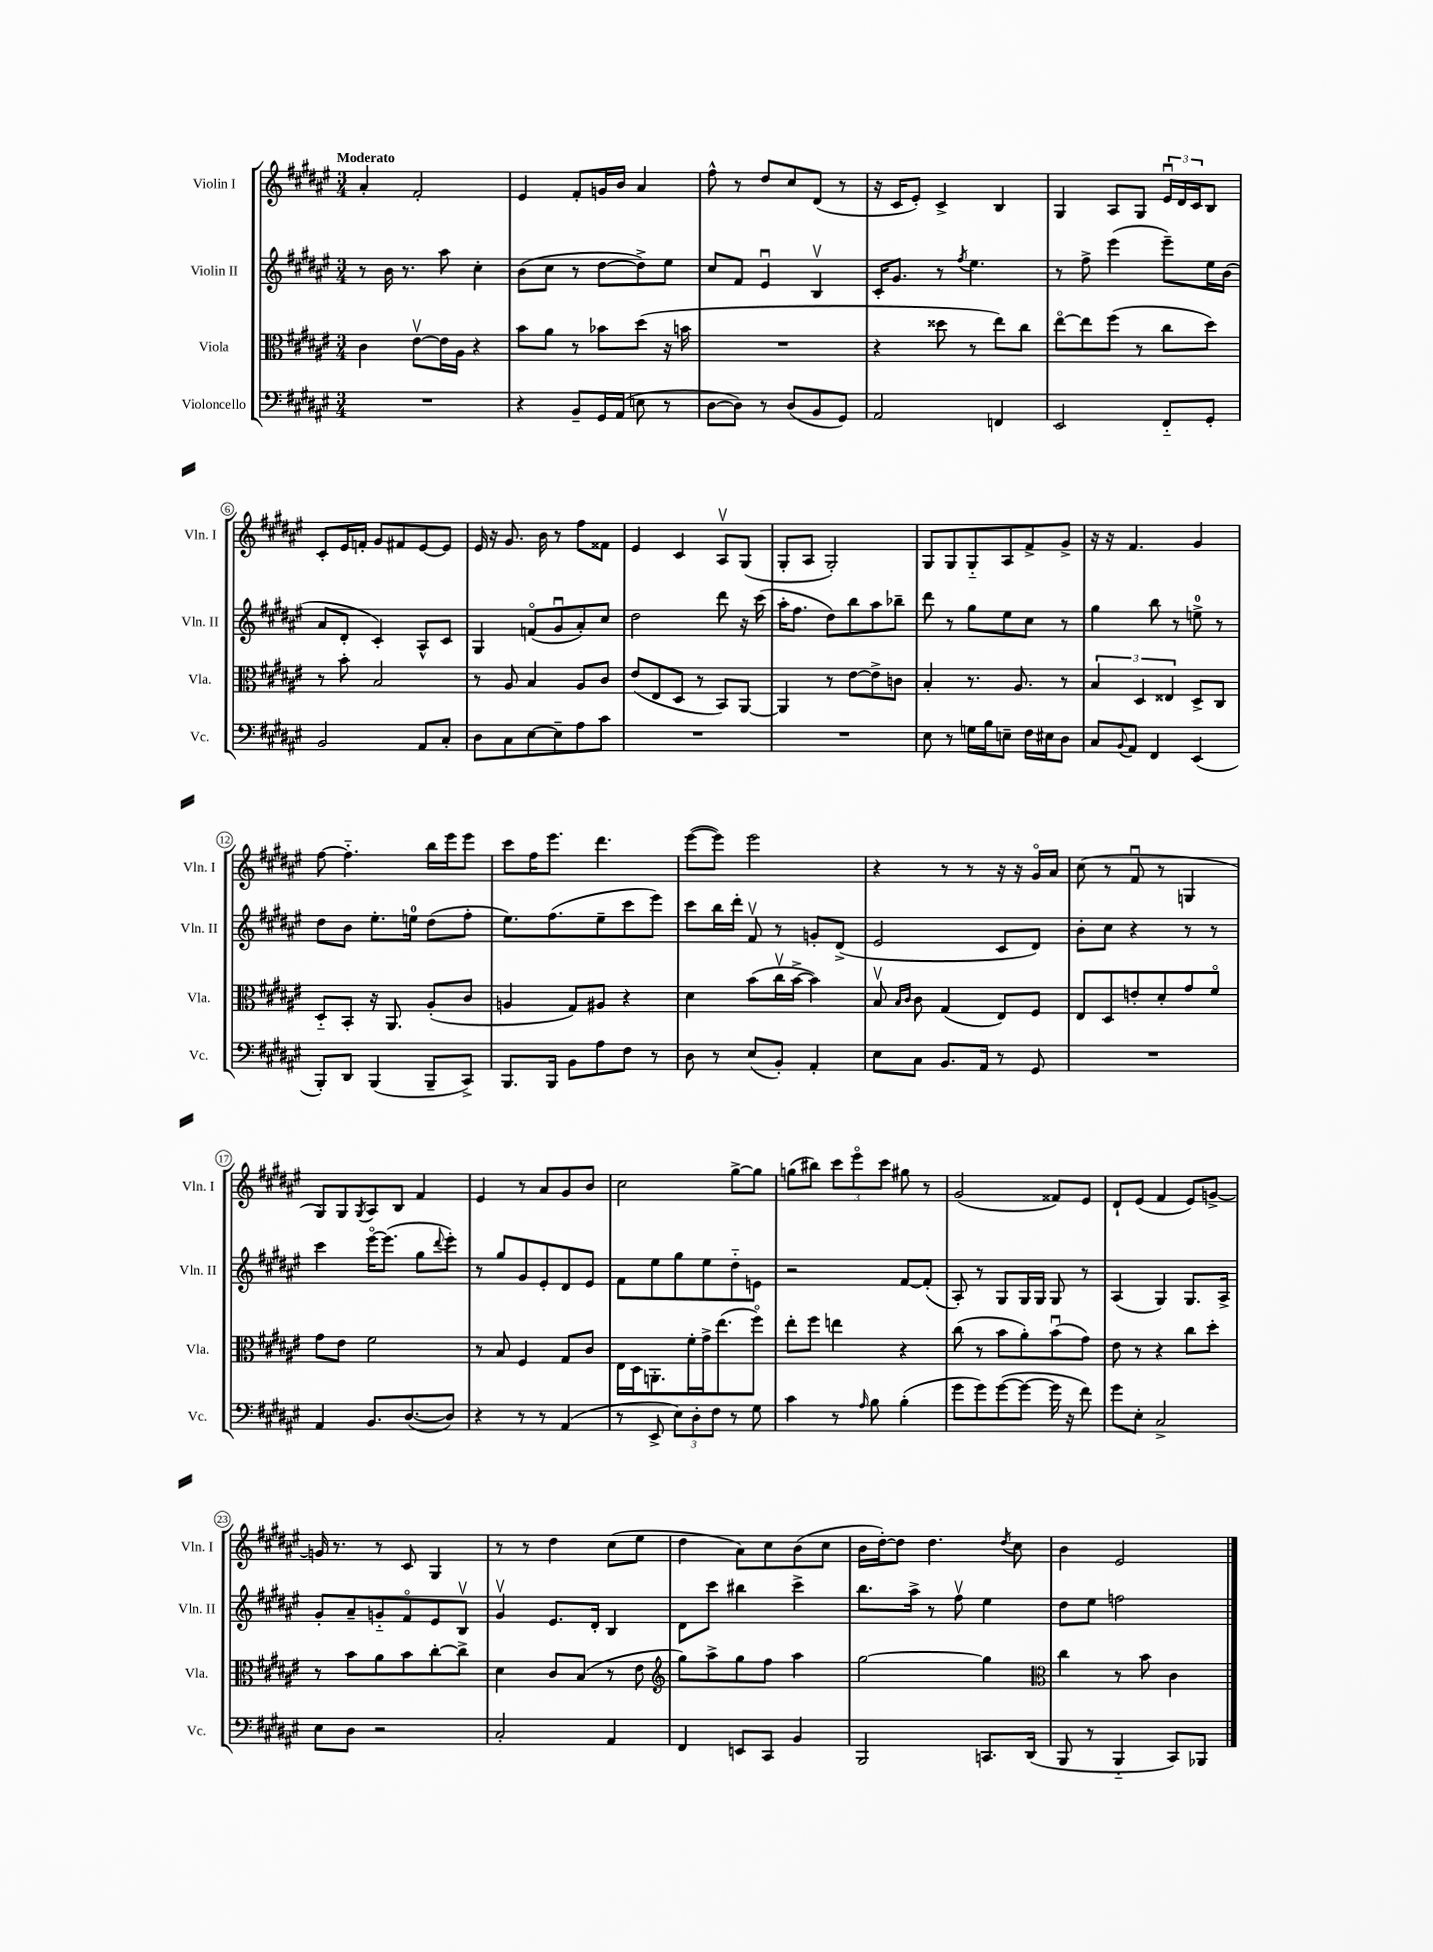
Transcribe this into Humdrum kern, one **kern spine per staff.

**kern	**kern	**kern	**kern
*part4	*part3	*part2	*part1
*staff4	*staff3	*staff2	*staff1
*I"Violoncello	*I"Viola	*I"Violin II	*I"Violin I
*I'Vc.	*I'Vla.	*I'Vln. II	*I'Vln. I
*clefF4	*clefC3	*clefG2	*clefG2
*k[f#c#g#d#a#e#]	*k[f#c#g#d#a#e#]	*k[f#c#g#d#a#e#]	*k[f#c#g#d#a#e#]
*M3/4	*M3/4	*M3/4	*M3/4
=1	=1	=1	=1
!	!	!	!LO:TX:a:B:t=Moderato
2.r	4c#\	8r	4a#'/
.	.	16b\	.
.	.	8.r	.
.	[8e#v\L	.	2f#'/
.	16e#\L]	8aa#\	.
.	16A#\JJ	.	.
.	4r	4cc#'\	.
=2	=2	=2	=2
4r	8b\L	(8b\L	4e#/
.	8a#\J	8cc#\J	.
8BB~/L	8r	8r	8f#'/L
16GG#/L	8b-X\L	[8dd#\L	16gn/L
(16AA#/JJ	.	.	16b/JJ
8En\	(8dd#\J	8dd#^\])	4a#/
8r	16r	8ee#\J	.
.	16bn\	.	.
=3	=3	=3	=3
[8D#\L	2.r	8cc#/L	8ff#^^\
8D#\J])	.	8f#/J	8r
8r	.	4e#u/	8dd#/L
(8D#/L	.	.	8cc#/
8BB/	.	4Bv/	(8d#/J
8GG#/J)	.	.	8r
=4	=4	=4	=4
2AA#/	4r	16c#'/KL	16r
.	.	8.g#/J	16c#/KL
.	.	.	8e#'/J)
.	8dd##X\	8r	4c#^/
.	.	8qff#/	.
.	8r	4.ee#\	.
4FFn/	8ee#\L)	.	4B/
.	8cc#\J	.	.
=5	=5	=5	=5
2EE#/	[8ee#\L	8r	4G#/
.	8ee#\]	8ff#^\	.
.	(8ff#\J	(4eee#\	8A#/L
.	8r	.	8G#/J
8FF#/L	8cc#\L	8eee#~\L)	24e#u/LL
.	.	.	24d#/
.	.	.	24c#/J
8GG#'/J	8dd#\J)	16ee#\L	8B/J
.	.	(16b\JJ	.
!!LO:LB:g=z
=6	=6	=6	=6
2BB/	8r	8a#/L	8c#'/L
.	8b'\	8d#'/J	16e#/L
.	.	.	16fn'/JJ
.	2B/	4c#'/)	8g#/L
.	.	.	8f#X/
8AA#/L	.	8A#^^/L	[8e#/
8C#'/J	.	8c#/J	8e#/J]
=7	=7	=7	=7
8D#\L	8r	4G#/	16e#/
.	.	.	16r
8C#\	8A#/	.	8.g#/
[8E#\	4B/	(8fn/L	.
.	.	.	16b\
8E#~\]	.	8g#u/	8r
8A#\	8A#/L	8a#'/)	8ff#\L
8c#\J	8c#/J	8cc#/J	8f##X\J
=8	=8	=8	=8
2.r	(8e#/L	2dd#\	4e#/
.	8E#/	.	.
.	8D#/J	.	4c#/
.	8r	.	.
.	8BB/L)	8ddd#\	8A#v/L
.	[8AA#/J	16r	(8G#/J
.	.	(16ccc#\	.
=9	=9	=9	=9
2.r	4AA#/]	16aa#'\KL	8G#'/L
.	.	8.ff#\J	.
.	.	.	8A#/J
.	8r	8dd#\L)	2G#'/)
.	[8e#\L	8bb\	.
.	8e#^\]	8aa#\	.
.	8cn\J	8bb-X~\J	.
=10	=10	=10	=10
8E#\	4B'/	8ddd#\	8G#/L
8r	.	8r	8G#/
16Gn\LL	8.r	8gg#\L	8G#/
16B\J	.	.	.
8En~\J	.	8ee#\	8A#/
.	8.A#/	.	.
16F#\LL	.	8cc#\J	8f#^/
16E#X\J	.	.	.
8D#\J	8r	8r	8g#^/J
=11	=11	=11	=11
8C#/L	6B/	4gg#\	16r
.	.	.	16r
8qqBB/	.	.	.
8AA#/J	.	.	4.f#/
.	6D#/	.	.
4FF#/	.	8bb\	.
.	6E##X/	.	.
.	.	8r	.
(4EE#/	8D#^/L	8een^\	4g#/
.	8C#/J	8r	.
!!LO:LB:g=z
=12	=12	=12	=12
8BBB'/L)	8D#/L	8dd#\L	[8ff#\
8DD#/J	8BB'/J	8b\J	4.ff#\]
(4BBB/	16r	8.ee#'\L	.
.	8.AA#/	.	.
.	.	16een\Jk	.
8BBB~/L	(8A#'/L	(8dd#\L	16bb\LL
.	.	.	16eee#\J
8CC#^/J)	8c#/J	8ff#'\J	8eee#\J
=13	=13	=13	=13
8.BBB/L	4An/	8.ee#\L)	8ccc#\L
.	.	.	16ff#\K
16BBB/Jk	.	(8.ff#\	8.eee#\J
8BB\L	8G#/L)	.	.
8A#\	8A#X/J	8ee#~\	4.ddd#\
8F#\J	4r	8ccc#\	.
8r	.	8eee#\J)	.
=14	=14	=14	=14
8D#\	4d#\	8ccc#\L	([8eee#\L
8r	.	16bb\L	8eee#\J])
.	.	16ddd#'\JJ	.
(8E#/L	(8b\L	8f#v/	2eee#\
8BB'/J)	16cc#v\L	8r	.
.	[16b^\JJ	.	.
4AA#'/	4b\])	8gn'/L	.
.	.	(8d#^/J	.
=15	=15	=15	=15
8E#\L	8Bv/	2e#/	4r
.	16qqB/LL	.	.
.	16qqc#/JJ	.	.
8C#\J	8c#\	.	.
8.BB/L	(4G#/	.	8r
.	.	.	8r
16AA#/Jk	.	.	.
8r	8E#/L)	8c#/L	16r
.	.	.	16r
8GG#/	8F#/J	8d#/J)	16g#/LL
.	.	.	16a#/JJ
=16	=16	=16	=16
2.r	8E#/L	8b'\L	(8cc#\
.	8D#/	8cc#\J	8r
.	8en'/	4r	8f#u/
.	8d#'/	.	8r
.	8g#/	8r	4Gn/
.	8f#/J	8r	.
!!LO:LB:g=z
=17	=17	=17	=17
4AA#/	8g#\L	4ccc#\	8G#/L)
.	8e#\J	.	8G#/
.	.	.	8qG#/
8.BB/L	2f#\	[16eee#\KL	8A#/
.	.	(8.eee#\J]	.
.	.	.	8B/J
([8.D#/	.	.	.
.	.	8gg#\L	4f#/
.	.	8qqddd#/	.
8D#/J])	.	8eee#'\J)	.
=18	=18	=18	=18
4r	8r	8r	4e#/
.	8B/	8gg#/L	.
8r	4F#/	8g#/	8r
8r	.	8e#'/	8a#/L
(4AA#/	8G#/L	8d#/	8g#/
.	8c#/J	8e#/J	8b/J
=19	=19	=19	=19
8r	16E#\LL	8f#\L	2cc#\
.	16D#\J	.	.
8EE#^/	8.AAn'\	8ee#\	.
12E#\L)	.	8gg#\	.
.	16f#'\L	.	.
12D#'\	.	.	.
.	16g#^\J	8ee#\	.
12F#\J	.	.	.
.	(8.ee#\	.	.
8r	.	8dd#\	[8gg#^\L
8G#\	8ff#\J)	8en\J	8gg#\J]
=20	=20	=20	=20
4c#\	8ee#'\L	2r	(8ggn\L
.	8ff#\J	.	8bb#X\J)
8r	4een\	.	12ccc#\L
.	.	.	12eee#\
16qqA#/	.	.	.
8B\	.	.	.
.	.	.	12ccc#\J
(4B'\	4r	[8f#/L	8gg#X\
.	.	(8f#'/J]	8r
=21	=21	=21	=21
8g#\L	(8cc#\	8A#'/)	(2g#/
8g#\)	8r	8r	.
([8g#\	8b\L	8G#/L	.
8g#\J_	8a#'\)	16G#/L	.
.	.	16G#/JJ	.
16g#\]	(8bu\	8G#/	8f##X/L)
16r	.	.	.
8f#\)	8g#\J)	8r	8e#/J
=22	=22	=22	=22
8g#\L	8e#\	(4A#/	8d#`/L
8E#'\J	8r	.	(8e#/J
2C#^/	4r	4G#/)	4f#/
.	8cc#\L	8.G#/L	8e#/L)
.	8dd#'\J	.	[8gn^/J
.	.	16A#^/Jk	.
!!LO:LB:g=z
=23	=23	=23	=23
8E#\L	8r	8g#'/L	16gn/]
.	.	.	8.r
8D#\J	8b\L	8a#~/	.
2r	8a#\	8gn/	8r
.	8b\	8f#/	8c#/
.	[8cc#'\	8e#/	4G#/
.	8cc#^\J]	8Bv/J	.
=24	=24	=24	=24
2C#'/	4d#\	4g#v/	8r
.	.	.	8r
.	8c#/L	8.e#/L	4dd#\
.	(8B/J	.	.
.	.	16d#'/Jk	.
4AA#/	8r	4B/	(8cc#\L
.	8e#\	.	8ee#\J
=25	=25	=25	=25
*	*clefG2	*	*
4FF#/	8gg#\L)	8d#\L	4dd#\
.	8aa#^\	8ccc#\J	.
8EEn/L	8gg#\	4bb#X\	8a#\L)
8CC#/J	8ff#\J	.	8cc#\
4BB/	4aa#\	4ccc#^\	(8b\
.	.	.	8cc#\J
=26	=26	=26	=26
2BBB/	[2gg#\	8.bb\L	16b\LL
.	.	.	[16dd#'\J)
.	.	.	8dd#\J]
.	.	16aa#^\Jk	.
.	.	8r	4.dd#\
.	.	8ff#v\	.
8.CCn/L	4gg#\]	4ee#\	.
.	.	.	8qdd#/
.	.	.	8cc#\
(16DD#/Jk	.	.	.
=27	=27	=27	=27
*	*clefC3	*	*
8BBB/	4cc#\	8dd#\L	4b\
8r	.	8ee#\J	.
4BBB/	8r	2ffn\	2e#/
.	8b\	.	.
8CC#/L)	4c#\	.	.
8BBB-X/J	.	.	.
==	==	==	==
*-	*-	*-	*-
